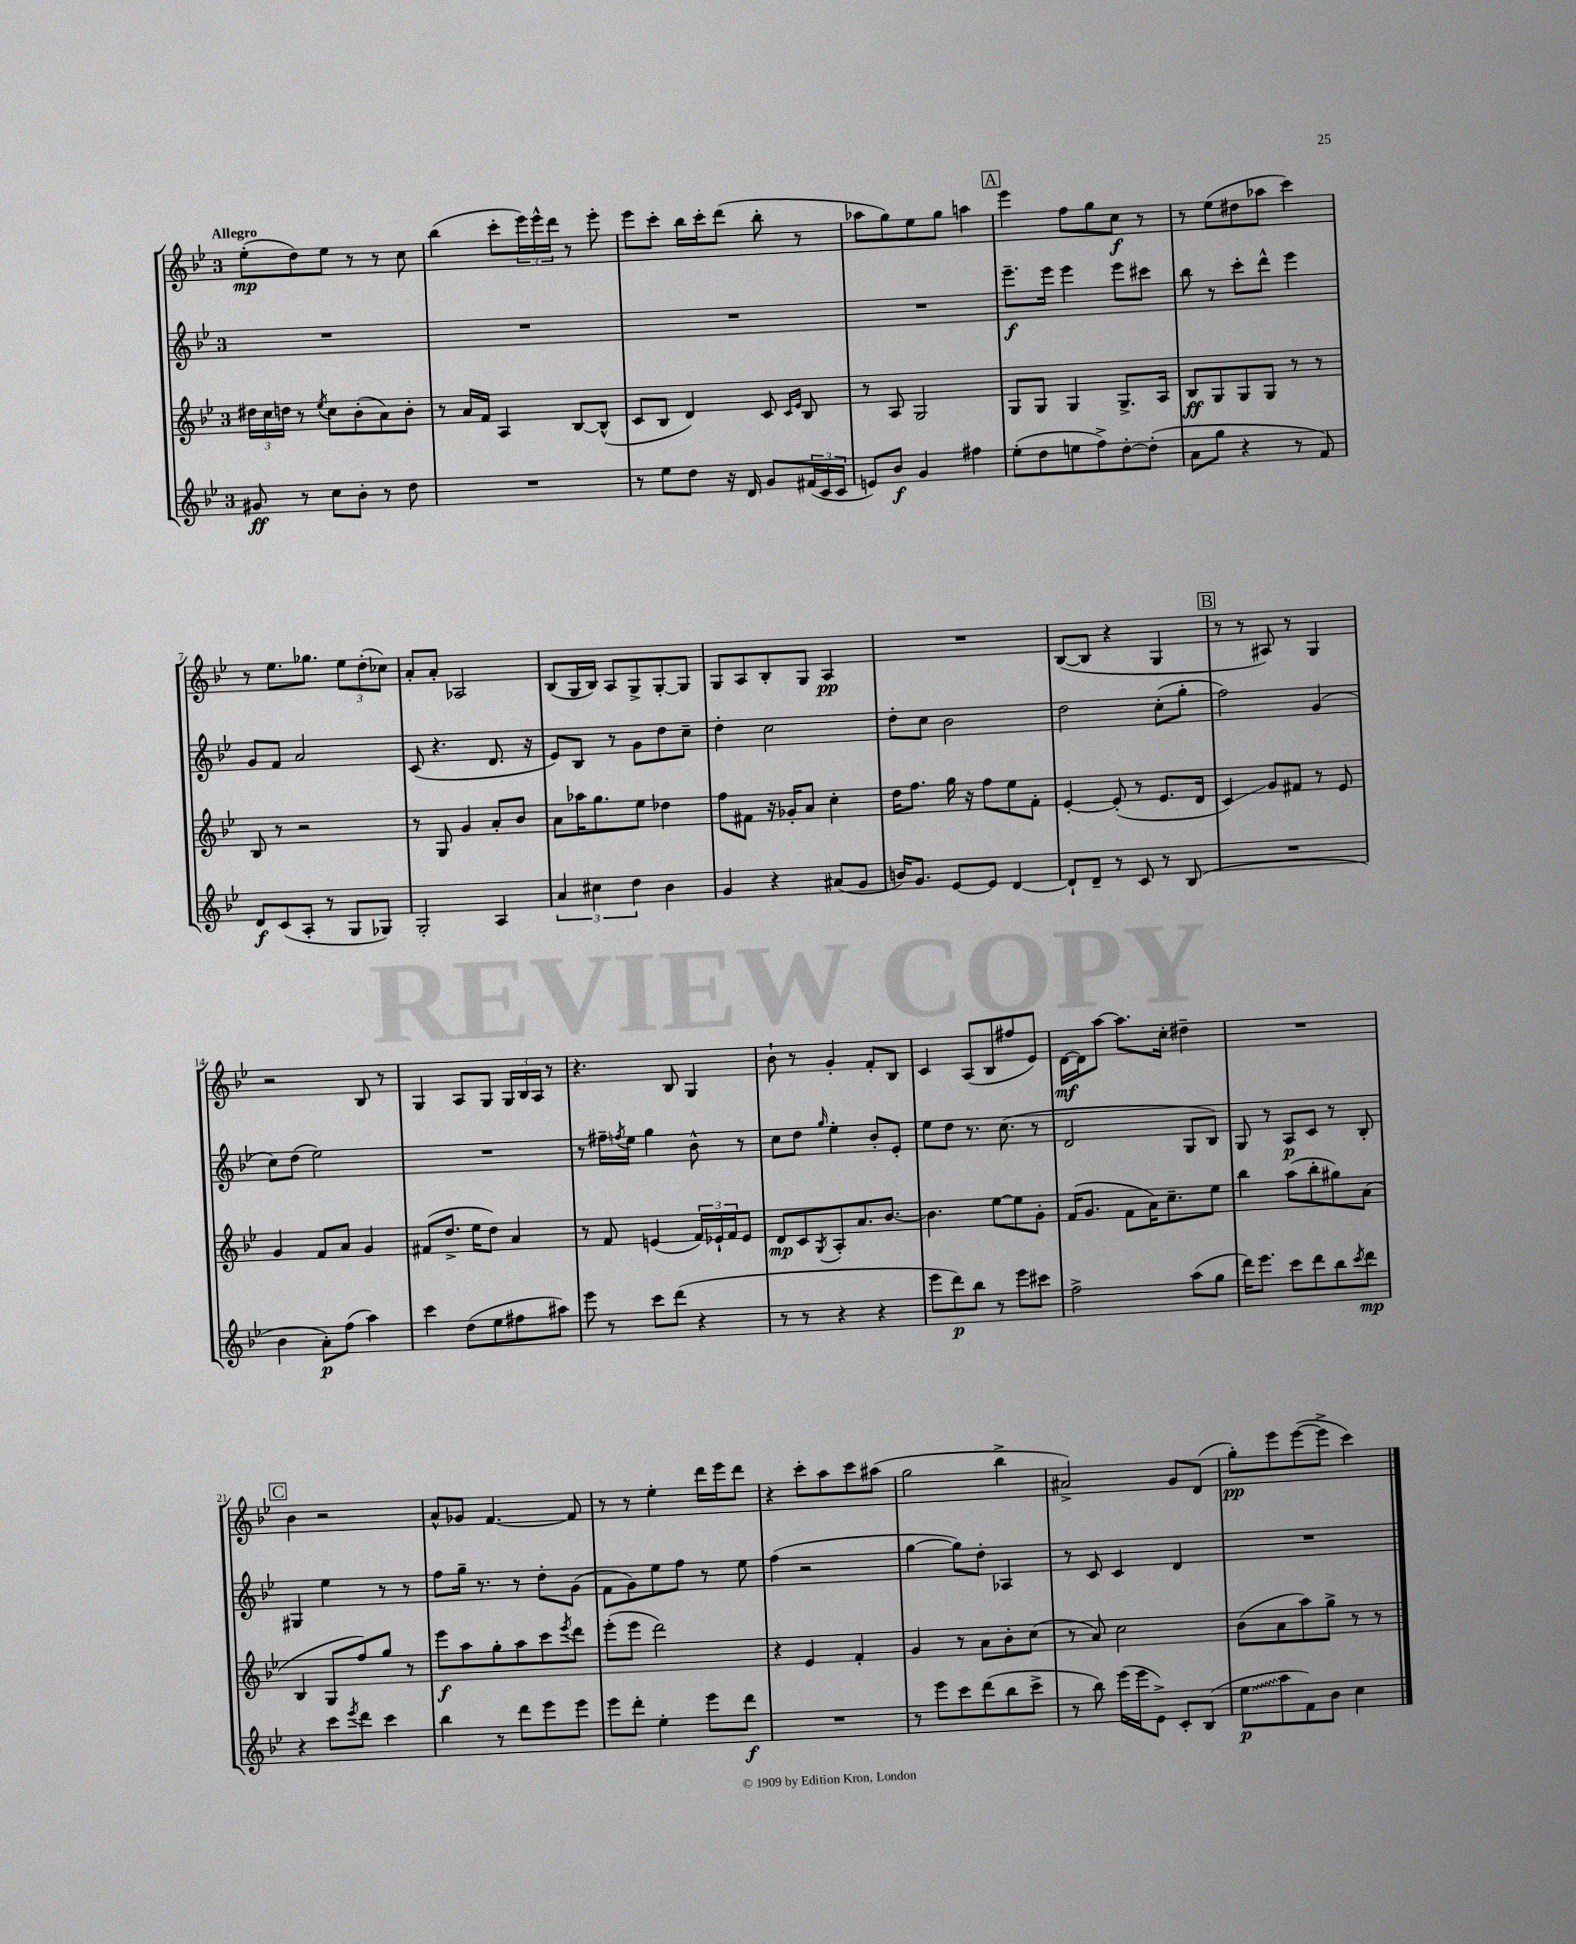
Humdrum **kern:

**kern	**kern	**kern	**kern
*staff4	*staff3	*staff2	*staff1
*clefG2	*clefG2	*clefG2	*clefG2
*k[b-e-]	*k[b-e-]	*k[b-e-]	*k[b-e-]
*M3/4	*M3/4	*M3/4	*M3/4
8g#	24dd#	2.r	(8ee-'
.	24cc	.	.
.	24dd	.	.
8r	8r	.	8dd)
.	8qee-	.	.
8cc	8cc	.	8ee-
8b-'	(8b-'	.	8r
8r	8a)	.	8r
8dd	8b-'	.	8cc
=	=	=	=
2.r	8r	2.r	(4bb-
.	16a	.	.
.	16f	.	.
.	4A	.	8ccc'
.	.	.	24eee-)
.	.	.	24eee-^^
.	.	.	24ddd
.	[8B-	.	8r
.	(8B-^^]	.	8eee-'
=	=	=	=
8r	8c	2.r	8eee-
8ee-	8B-	.	8ccc'
8dd	4d)	.	16bb-
.	.	.	16ccc'
16r	.	.	(8ddd
16d	.	.	.
8g	8c	.	8bb-'
.	16qqc	.	.
.	16qqe-	.	.
(24f#	8B-	.	8r
24c	.	.	.
24c	.	.	.
=	=	=	=
8e)	8r	2.r	8aa-
8b-	8A	.	8gg)
4g	2G	.	8ee-
.	.	.	8gg
4ff#	.	.	4aa
=	=	=	=
(8ee-'	8G	8.eee-~	4eee-
8dd	8G	.	.
.	.	16eee-	.
8ee	4G	4eee-	8ff
8ff^)	.	.	8gg
[8dd'	8.G^	8eee-	8cc
(8dd']	.	8ccc#	8r
.	16A	.	.
=	=	=	=
8a	8B-	8bb-	8r
8gg	8G	8r	(8ee-
4r	8G	8ccc'	8dd#
.	8G	8ddd^^	8aa-
8r	8r	4eee-	4ccc)
8f)	8r	.	.
=	=	=	=
8d	8B-	8g	8r
(8c	8r	8f	8.ee-
8A'	2r	2a	.
.	.	.	8.gg-
8r	.	.	.
8G	.	.	12ee-
.	.	.	(12dd'
8G-)	.	.	.
.	.	.	12cc-)
=	=	=	=
2G'	8r	(8c	8a'
.	8G	4.r	8a'
.	4g	.	2A-
4A	8a'	8.d	.
.	8b-	.	.
.	.	16r	.
=	=	=	=
6a	8a	8e-)	(8B-
.	16aa-	8B-	16G
6cc#	.	.	.
.	8.gg	.	16B-)
.	.	8r	8A
6dd	.	.	.
.	8ee-	8g	8G^
4b-	4dd-	8dd	[8G'
.	.	8cc~	8G]
=	=	=	=
4g	8ff	4dd'	8G
.	8f#	.	8A
4r	16r	2cc	8B-'
.	16g-'	.	.
.	8a	.	8G
(8a#	4cc'	.	4A
8g	.	.	.
=	=	=	=
16b)	16dd	8dd'	2.r
8.g	8.ff	.	.
.	.	8cc	.
[8e-	16gg	2b-	.
.	16r	.	.
8e-]	8ff	.	.
[4d	8ee-	.	.
.	8f'	.	.
=	=	=	=
8d`]	[4e-'	2dd	([8B-
8d~	.	.	8B-]
8r	(8e-']	.	4r
8c	8r	.	.
8r	8.e-	(8cc'	4G
(8B-	.	8gg'	.
.	16d	.	.
=	=	=	=
2.r	4c)	2ff)	8r
.	.	.	8r
.	8g	.	8A#)
.	8f#	.	8r
.	8r	(4g	4G
.	8e-	.	.
=	=	=	=
4b-	4g	8cc)	2r
.	.	(8dd	.
8a')	8f	2ee-)	.
(8ff	8a	.	.
4aa)	4g	.	8B-
.	.	.	8r
=	=	=	=
4ccc	(8f#	2.r	4G
.	8.dd^	.	.
(8dd	.	.	8A
.	16ee-	.	.
8ee-	8dd)	.	8G
8ff#	4a	.	24G
.	.	.	24B-
.	.	.	24A
8aa#)	.	.	8r
=	=	=	=
8eee-	8r	8r	4.r
8r	8f	16ff#~	.
.	.	8qff	.
.	.	16ee-	.
8ccc	(4e	4gg	.
(8ddd	.	.	8B-
4r	24f)	8b-^^	4G
.	24e-`	.	.
.	24f	.	.
.	8e-	8r	.
=	=	=	=
8r	8d	8cc	8b-`
8r	8c	8dd	8r
.	8qG	16qqgg	.
4r	8A'	4ee-'	4g'
.	8.a	.	.
4r	.	8b-'	8f'
.	[8.b-	.	.
.	.	8e-'	8B-
=	=	=	=
8eee-	4.b-]	8ee-	4c
8ddd)	.	8dd	.
8bb-	.	8.r	(8A
8r	[8ee-	.	8B-
.	.	(8.cc	.
8eee-	8ee-]	.	8ff#
8ccc#	8g'	8r	8e-)
=	=	=	=
2ff^	(16f	2d	[16d
.	8.g	.	16d]
.	.	.	[8aa
.	8f	.	8.aa]
.	16a)	.	.
.	8.cc~	.	16cc'
(8aa	.	8G	4dd#~
8gg	8ee-	8B-)	.
=	=	=	=
16ddd)	4bb-	8G	2.r
8.eee-	.	.	.
.	.	8r	.
8ccc	(8aa	8A	.
8ddd	8bb-'	8c	.
8bb-	8gg#)	8r	.
8qccc	.	.	.
8ddd	(8a	8B-'	.
=	=	=	=
4r	4B-	4G#	4b-
8ccc	8G	4ee-	2r
8qeee-	.	.	.
8ddd	8ff)	.	.
4ccc	8gg	8r	.
.	8r	8r	.
=	=	=	=
4bb-	8eee-	8ff	8a^^
.	8aa	16gg~	8g-
.	.	8.r	.
8r	8gg'	.	[4.f
8ddd	8aa	8r	.
8eee-	8ccc	8dd'	.
.	8qeee-	.	.
8eee-	8ddd	(8g	8f]
=	=	=	=
8eee-	(8eee-'	8f	8r
8ddd'	8eee-	8g)	8r
4ee-'	2ddd)	8ee-	4ee-'
.	.	8ff	.
8eee-	.	8r	16ddd
.	.	.	16eee-
8ddd	.	8ee-	8ddd
=	=	=	=
2.r	4r	(4ff	4r
.	4e-	2r	8ccc'
.	.	.	8aa
.	4f'	.	8ccc
.	.	.	(8aa#
=	=	=	=
8r	4g	[4gg	2gg
8eee-	.	.	.
8ccc	8r	8gg])	.
(8ddd	8a	8dd'	.
8bb-	8b-'	4A-	4bb-^
8ccc^	(8cc	.	.
=	=	=	=
8r	8r	8r	2a#^)
8bb-)	8a)	8c	.
(16eee-	2cc	4c	.
16eee-	.	.	.
8e-^)	.	.	.
8c'	.	4d	8g
(8B-	.	.	(8d
=	=	=	=
8ee-	(8b-	2.r	8gg')
8aa	8a	.	8eee-
8f)	8aa)	.	([8eee-
8b-	8gg^	.	8eee-^]
4cc	8r	.	4ccc)
.	8r	.	.
==	==	==	==
*-	*-	*-	*-
